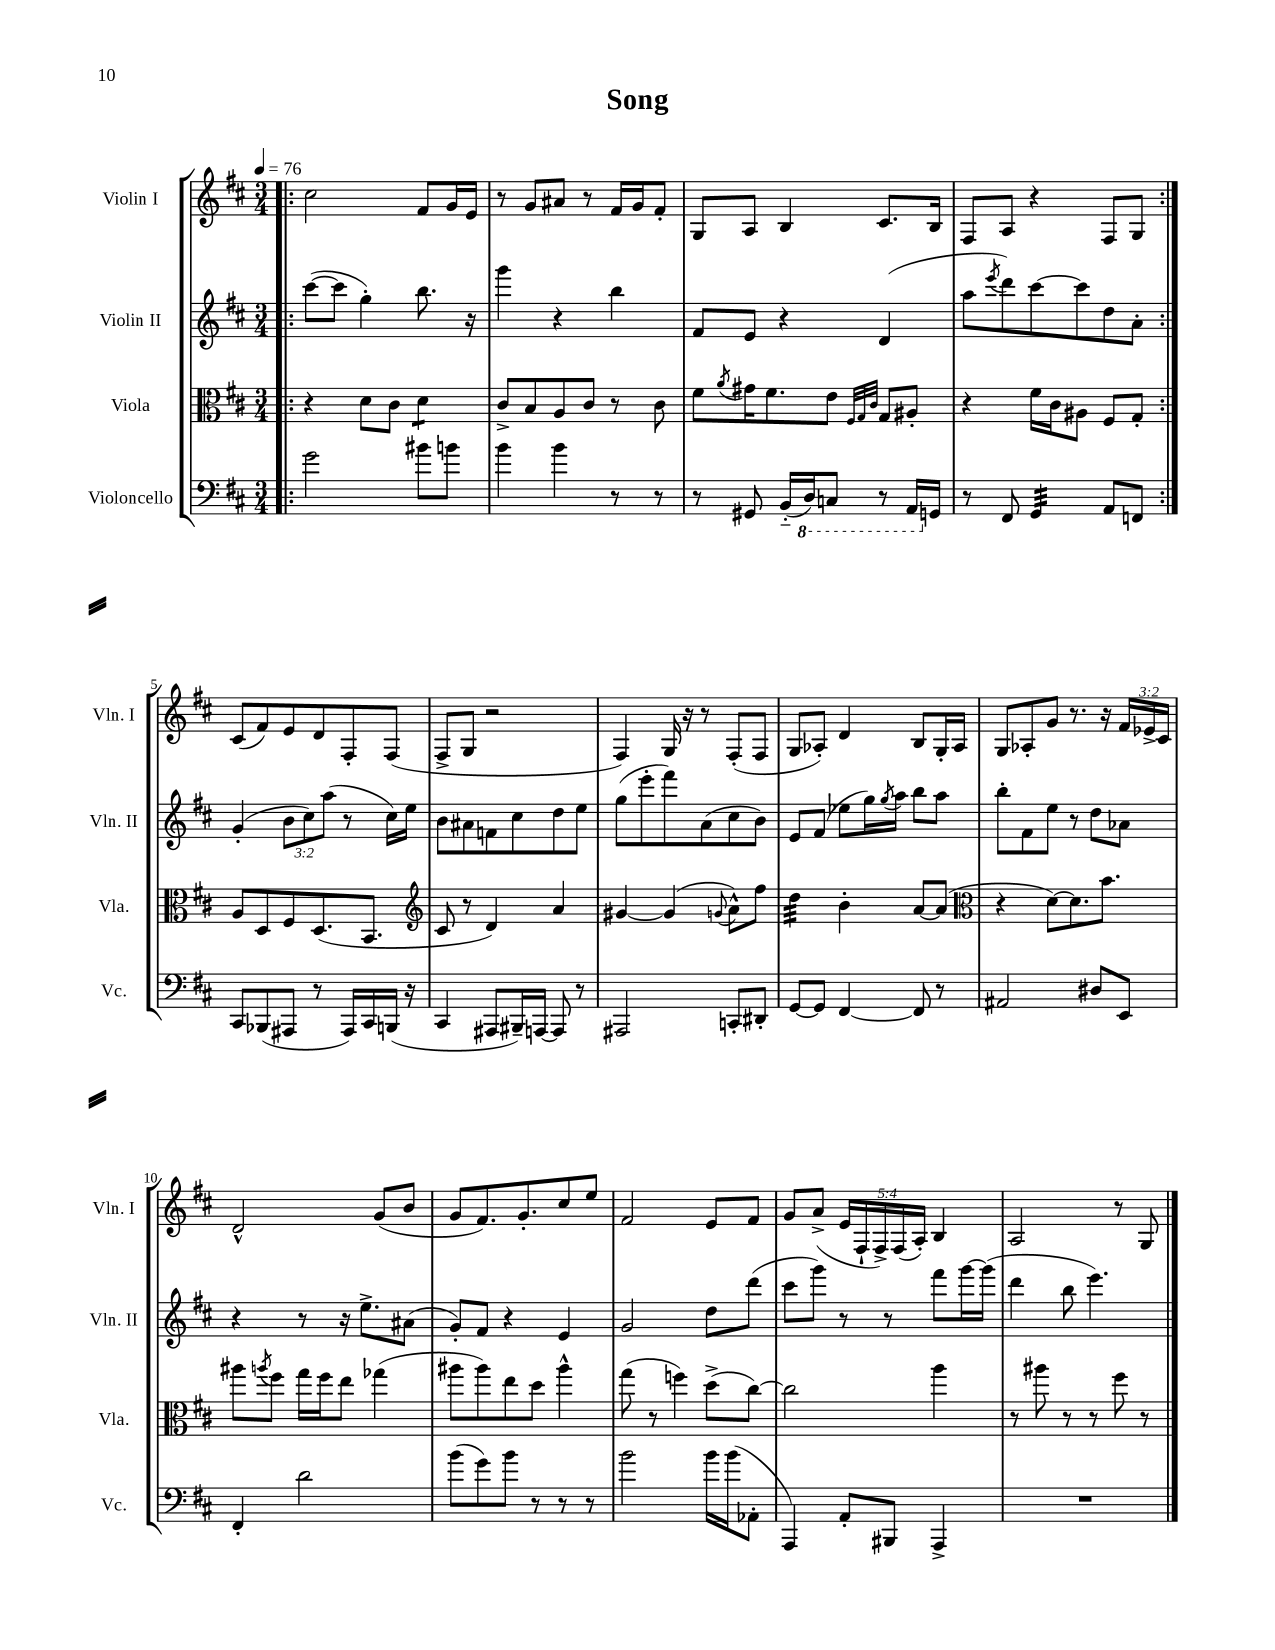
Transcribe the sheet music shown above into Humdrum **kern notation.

**kern	**kern	**kern	**kern
*staff4	*staff3	*staff2	*staff1
*clefF4	*clefC3	*clefG2	*clefG2
*k[f#c#]	*k[f#c#]	*k[f#c#]	*k[f#c#]
*M3/4	*M3/4	*M3/4	*M3/4
*MM76	*MM76	*MM76	*MM76
=!|:	=!|:	=!|:	=!|:
2g	4r	([8ccc#	2cc#
.	.	8ccc#]	.
.	8d	4gg')	.
.	8c#	.	.
8b#	4d	8.bb	8f#
8b	.	.	16g
.	.	16r	16e
=	=	=	=
4b	8c#^	4ggg	8r
.	8B	.	8g
4b	8A	4r	8a#
.	8c#	.	8r
8r	8r	4bb	16f#
.	.	.	16g
8r	8c#	.	8f#'
=	=	=	=
8r	8f#	8f#	8G
.	8qa	.	.
8GG#	16g#	8e	8A
.	8.f#	.	.
(16BB'~	.	4r	4B
16DD)	.	.	.
8CC	8e	.	.
.	32qqF#	.	.
.	32qqG	.	.
.	32qqc#	.	.
8r	8G	(4d	8.c#
16AAA	8A#'	.	.
16GG	.	.	16B
=	=	=	=
8r	4r	8aa	8F#
.	.	8qeee	.
8FF#	.	8ddd)	8A
4GG	16f#	[8ccc#	4r
.	16c#	.	.
.	8A#	8ccc#]	.
8AA	8F#	8dd	8F#
8FF	8G'	8a'	8G
=:|!	=:|!	=:|!	=:|!
8CC#	8A	(4g'	(8c#
(8BBB-	8D	.	8f#)
8AAA#	8F#	12b	8e
.	.	12cc#)	.
8r	(8.D	.	8d
.	.	(12aa	.
16AAA#)	.	8r	8F#'
16CC#	8.BB	.	.
(16BBB	.	16cc#)	(8F#
16r	.	16ee	.
=	=	=	=
*	*clefG2	*	*
4CC#	8c#	8b	8F#^
.	8r	8a#	8G
8AAA#	4d)	8f	2r
16BBB#~)	.	8cc#	.
[16AAA	.	.	.
8AAA]	4a	8dd	.
8r	.	8ee	.
=	=	=	=
2AAA#	[4g#	(8gg	4F#)
.	.	8eee'	.
.	(4g#]	8fff#)	16G
.	.	.	16r
.	.	(8a	8r
.	8qqg	.	.
8CC'	8a^^)	8cc#	(8F#'
8DD#'	8ff#	8b)	8F#
=	=	=	=
[8GG	4dd	8e	8G
8GG]	.	(8f#	8A-')
[4FF#	4b'	8ee-	4d
.	.	16gg)	.
.	.	8qgg	.
.	.	16aa	.
8FF#]	[8a	8bb	8B
8r	(8a]	8aa	16G'
.	.	.	16A-
=	=	=	=
*	*clefC3	*	*
2AA#	4r	8bb'	8G
.	.	8f#	8A-'
.	[8d)	8ee	8g
.	8.d]	8r	8.r
8D#	.	8dd	.
.	8.b	.	16r
8EE	.	8a-	24f#
.	.	.	24e-^
.	.	.	24c#
=	=	=	=
4FF#'	8aa#	4r	2d^^
.	8qaa	.	.
.	8ff#	.	.
2d	16gg	8r	.
.	16ff#	.	.
.	8ee	16r	.
.	.	8.ee^	.
.	(4gg-	.	(8g
.	.	(8a#	8b
=	=	=	=
(8b	8aa#	8g')	8g
8g)	8aa#)	8f#	8.f#)
8b	8ee	4r	.
.	.	.	8.g'
8r	8dd	.	.
8r	4aa#^^	4e	8cc#
8r	.	.	8ee
=	=	=	=
2b	(8gg	2g	2f#
.	8r	.	.
.	4ff)	.	.
16b	(8dd^	8dd	8e
(16b	.	.	.
8AA-'	[8cc#)	(8ddd	8f#
=	=	=	=
4AAA)	2cc#]	8ccc#	8g
.	.	8ggg)	(8a^
8AA'	.	8r	20e
.	.	.	20F#`
.	.	.	20F#^)
8BBB#	.	8r	.
.	.	.	(20F#
.	.	.	20A')
4AAA^	4aa	8fff#	4B
.	.	[16ggg	.
.	.	(16ggg]	.
=	=	=	=
2.r	8r	4ddd	2A
.	8aa#	.	.
.	8r	8bb	.
.	8r	4.eee)	.
.	8ff#	.	8r
.	8r	.	8G
==	==	==	==
*-	*-	*-	*-
